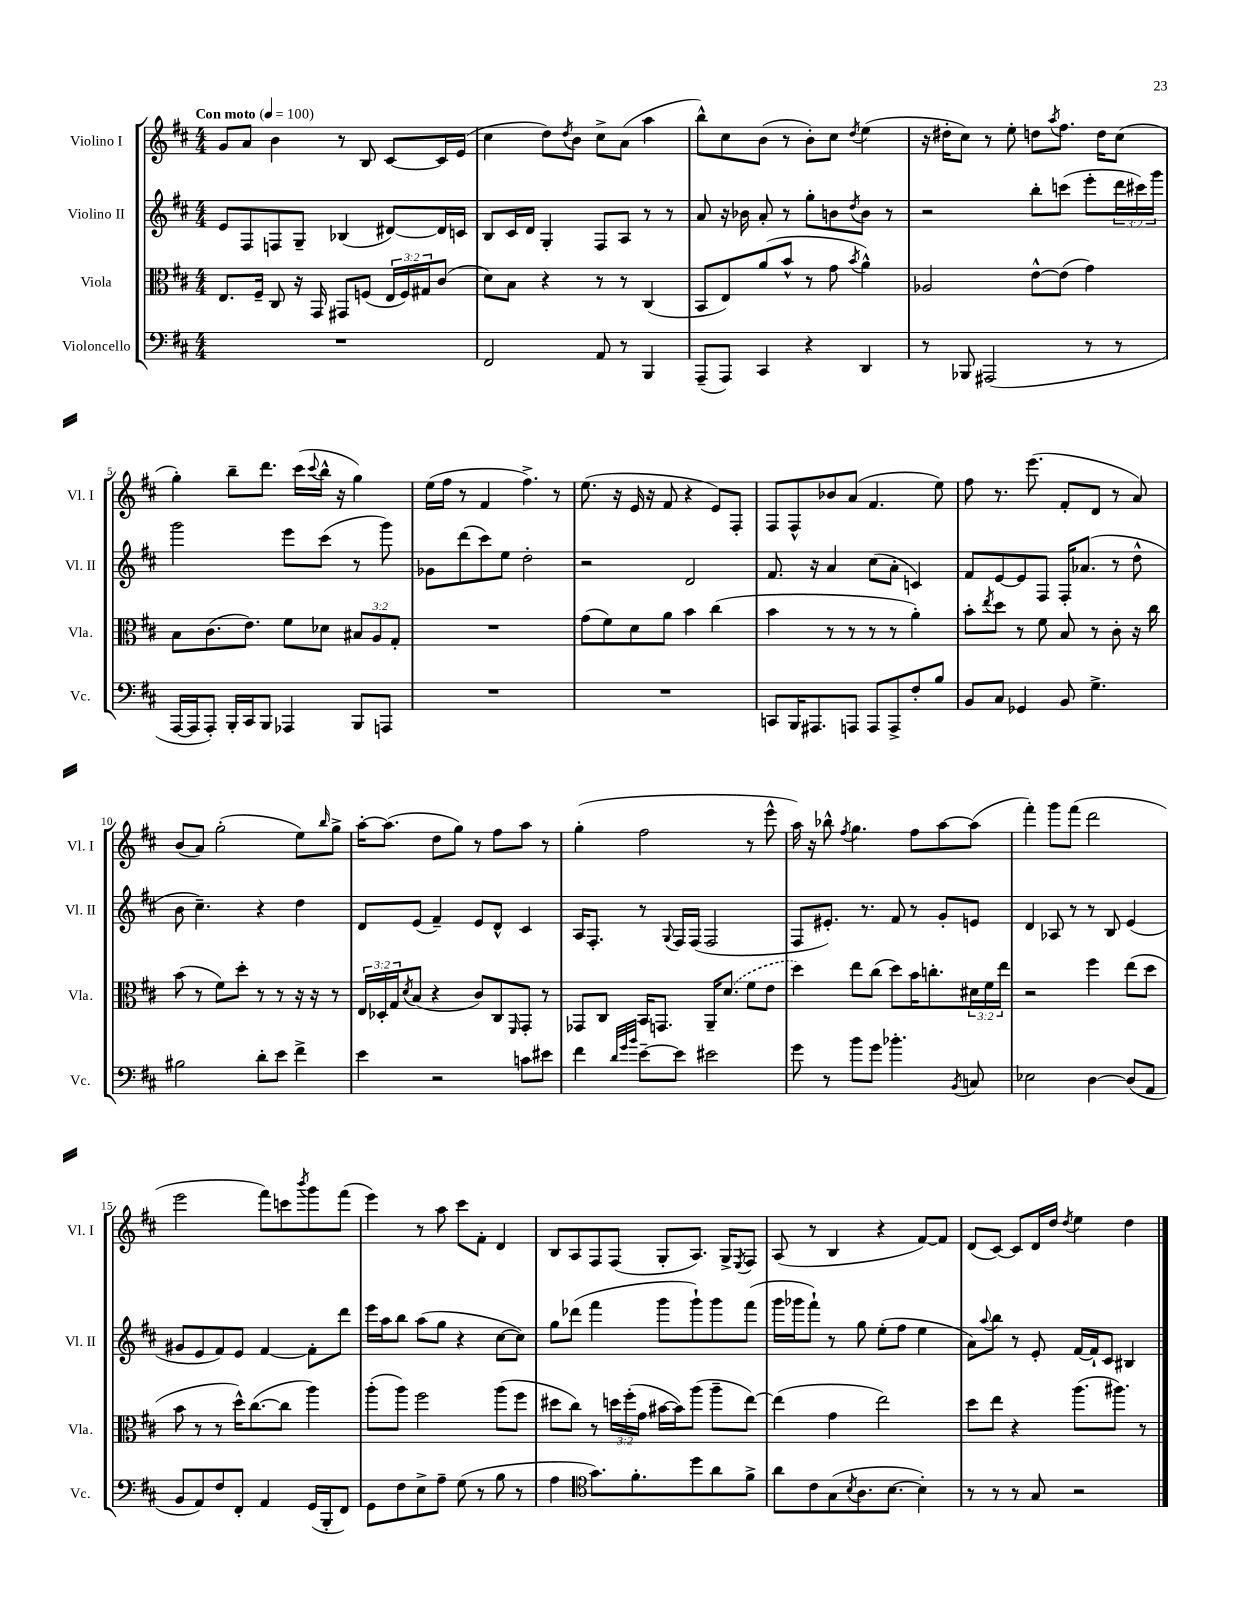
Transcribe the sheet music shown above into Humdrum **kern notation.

**kern	**kern	**kern	**kern
*staff4	*staff3	*staff2	*staff1
*clefF4	*clefC3	*clefG2	*clefG2
*k[f#c#]	*k[f#c#]	*k[f#c#]	*k[f#c#]
*M4/4	*M4/4	*M4/4	*M4/4
*MM100	*MM100	*MM100	*MM100
1r	8.E	8e	8g
.	.	8F#	8a
.	16F#~	.	.
.	8C#	8F	4b
.	16r	8G~	.
.	16GG	.	.
.	8GG#	(4B-	8r
.	(8F	.	8B
.	24E	[8d#)	[8c#
.	24F)	.	.
.	24G#	.	.
.	(8c#	16d#]	16c#]
.	.	16c	(16e
=	=	=	=
2FF#	8d)	8B	4cc#
.	8B	16c#	.
.	.	16d	.
.	4r	4G'	8dd)
.	.	.	8qdd
.	.	.	8b
8AA	8r	8F#	8cc#^
8r	8r	8A	(8a
4BBB	(4C#	8r	4aa
.	.	8r	.
=	=	=	=
(8AAA~	8BB	8a	8bb^^)
8AAA)	8E)	16r	8cc#
.	.	16b-	.
4CC#	(8a	8a'	(8b
.	8b^^	8r	8r
4r	8r	8gg'	8b')
.	8g	8b	8cc#
.	8qb	8qdd	8qdd
4DD	4a^^)	8b	(4ee
.	.	8r	.
=	=	=	=
8r	2A-	2r	16r
.	.	.	16dd#'
8BBB-	.	.	8cc#)
(2AAA#	.	.	8r
.	.	.	8ee'
.	[8e^^	8bb'	8dd
.	.	.	8qaa
.	(8e]	(8ccc	8.ff#
8r	4g)	8eee'	.
.	.	.	16dd
8r	.	24ddd	(8cc#
.	.	24ccc#)	.
.	.	24ggg	.
=	=	=	=
[16AAA	8B	2ggg	4gg')
16AAA]	.	.	.
8AAA')	(8.c#	.	.
16BBB'	.	.	8bb~
16CC#	8.e)	.	.
8BBB	.	.	8.ddd
4AAA-	8f#	8eee	.
.	.	.	(16ccc#
.	.	.	8qqccc#
.	8d-	(8ccc#	16bb^^
.	.	.	16r
8BBB	12B#	8r	4gg)
.	12A	.	.
8AAA	.	8ggg)	.
.	12G'	.	.
=	=	=	=
1r	1r	8g-	(16ee
.	.	.	16ff#
.	.	(8ddd	8r
.	.	8ccc#)	4f#
.	.	8ee	.
.	.	2dd'	4.ff#^)
.	.	.	8r
=	=	=	=
1r	(8g	2r	(8.ee
.	8f#)	.	.
.	.	.	16r
.	8d	.	16e
.	.	.	16r
.	8a	.	8f#
.	4b	2d	4r
.	(4cc#	.	8e)
.	.	.	8F#'
=	=	=	=
8CC	4b	8.f#	8F#
16BBB	.	.	8F#^^
8.AAA#	.	16r	.
.	8r	4a	8b-
8AAA	8r	.	(8a
8AAA	8r	(8cc#	4.f#
8AAA^	8r	8a'	.
8F#'	4a')	4c)	.
8B	.	.	8ee)
=	=	=	=
8BB	8b'	8f#	8ff#
.	8qee	.	.
8C#	8dd	[8e	8.r
4GG-	8r	8e]	.
.	.	.	(8.eee
.	8f#	8F#	.
8BB	8B	16F#'	8f#'
.	.	(8.a-	.
4.G^	8r	.	8d
.	8c#'	8r	8r
.	16r	8dd^^	8a)
.	16cc#	.	.
=	=	=	=
2B#	(8b	8b	(8b
.	8r	4.cc#~)	8a)
.	8f#)	.	(2gg'
.	8dd'	.	.
8d'	8r	4r	.
8e	8r	.	.
4f#^	16r	4dd	8ee)
.	16r	.	.
.	.	.	16qqbb
.	8r	.	8gg^
=	=	=	=
4e	24E	8d	[16aa'
.	24D-'	.	.
.	.	.	(8.aa]
.	24G	.	.
.	8qd	.	.
.	(8B	(8e	.
2r	4r	4f#~)	8dd
.	.	.	8gg)
.	8c#)	8e	8r
.	8C#	8d^^	8ff#
.	16qqFF#	.	.
8c	8GG'	4c#	8aa
8e#	8r	.	8r
=	=	=	=
4f#	8GG-	16A	(4gg'
.	.	8.F#'	.
.	8C#	.	.
32qqd	.	.	.
32qqg	.	.	.
32qqb	.	.	.
[8e~	16BB	8r	2ff#
.	8.GG	.	.
.	.	8qqG	.
8e]	.	16F#	.
.	.	(16F#	.
2e#	16AA~	2F#	.
.	(8.d	.	.
.	8f#	.	8r
.	8e	.	8eee^^
=	=	=	=
8g	4dd)	8F#	16aa)
.	.	.	16r
8r	.	8.e#')	8bb-^^
.	.	.	8qff#
8b	8ee	.	4.gg
.	.	8.r	.
8g	(8cc#	.	.
4.b-'	8dd)	8f#	.
.	16b	8r	8ff#
.	8.cc'	.	.
.	.	8g'	[8aa
8qBB	.	.	.
8C	24d#	8e	(8aa]
.	24f#	.	.
.	24ee	.	.
=	=	=	=
2E-	2r	4d	4fff#')
.	.	8A-	8ggg
.	.	8r	(8fff#
[4D	4ff#	8r	2ddd
.	.	8B	.
(8D]	(8ee	(4e	.
8AA	8dd	.	.
=	=	=	=
8BB	8b	8g#	2eee
8AA)	8r	8e	.
8F#	8r	8f#)	.
8FF#'	16dd^^)	8e	.
.	([8.cc#	.	.
4AA	.	[4f#	8fff#)
.	8cc#]	.	8ccc
.	.	.	8qbbb
(16GG	4aa)	8f#']	8ggg
16BBB'	.	.	.
8FF#)	.	8ddd	(8fff#
=	=	=	=
8GG	(8aa'	16eee	4eee)
.	.	16aa	.
8F#	8aa)	8bb	.
8E^	2ff#	(8aa	8r
8A~	.	8gg	8aa
(8G	.	4r	8ccc#
8r	.	.	8f#'
8B	(8aa	[8cc#	4d
8r	8ff#	8cc#])	.
=	=	=	=
4A	8dd#	8gg	8B
.	8cc#)	(8ddd-	8A
*clefC4	*	*	*
8.g)	8r	4fff#	8F#
.	24dd	.	(8F#
.	(24ff#'	.	.
8.f#'	.	.	.
.	24g	.	.
.	[16b#	8ggg	8G'
.	16b#])	.	.
8dd	(8aa	8ggg`)	8.A)
8a	8aa~	8ggg	.
.	.	.	16G^
.	.	.	8qE
8f#^	[8ee)	(8fff#	8F#
=	=	=	=
8a	(4ee]	16ggg	(8A
.	.	16ggg-	.
8c#	.	8fff#`)	8r
(8G	4g	8r	4B
8qB	.	.	.
8.A	.	8gg	.
.	2ee)	(8ee'	4r
[8.B	.	.	.
.	.	8ff#	.
4B'])	.	4ee	[8f#)
.	.	.	8f#]
=	=	=	=
8r	8dd	8a)	(8d
.	.	8qqaa	.
8r	8ee	8bb	[8c#)
8r	4r	8r	8c#]
8G	.	8e'	16d
.	.	.	16dd
.	.	.	8qdd
2r	(8.aa	[16f#	4ee
.	.	16f#`]	.
.	.	8c#	.
.	8.aa#)	.	.
.	.	4B#	4dd
.	8r	.	.
==	==	==	==
*-	*-	*-	*-
